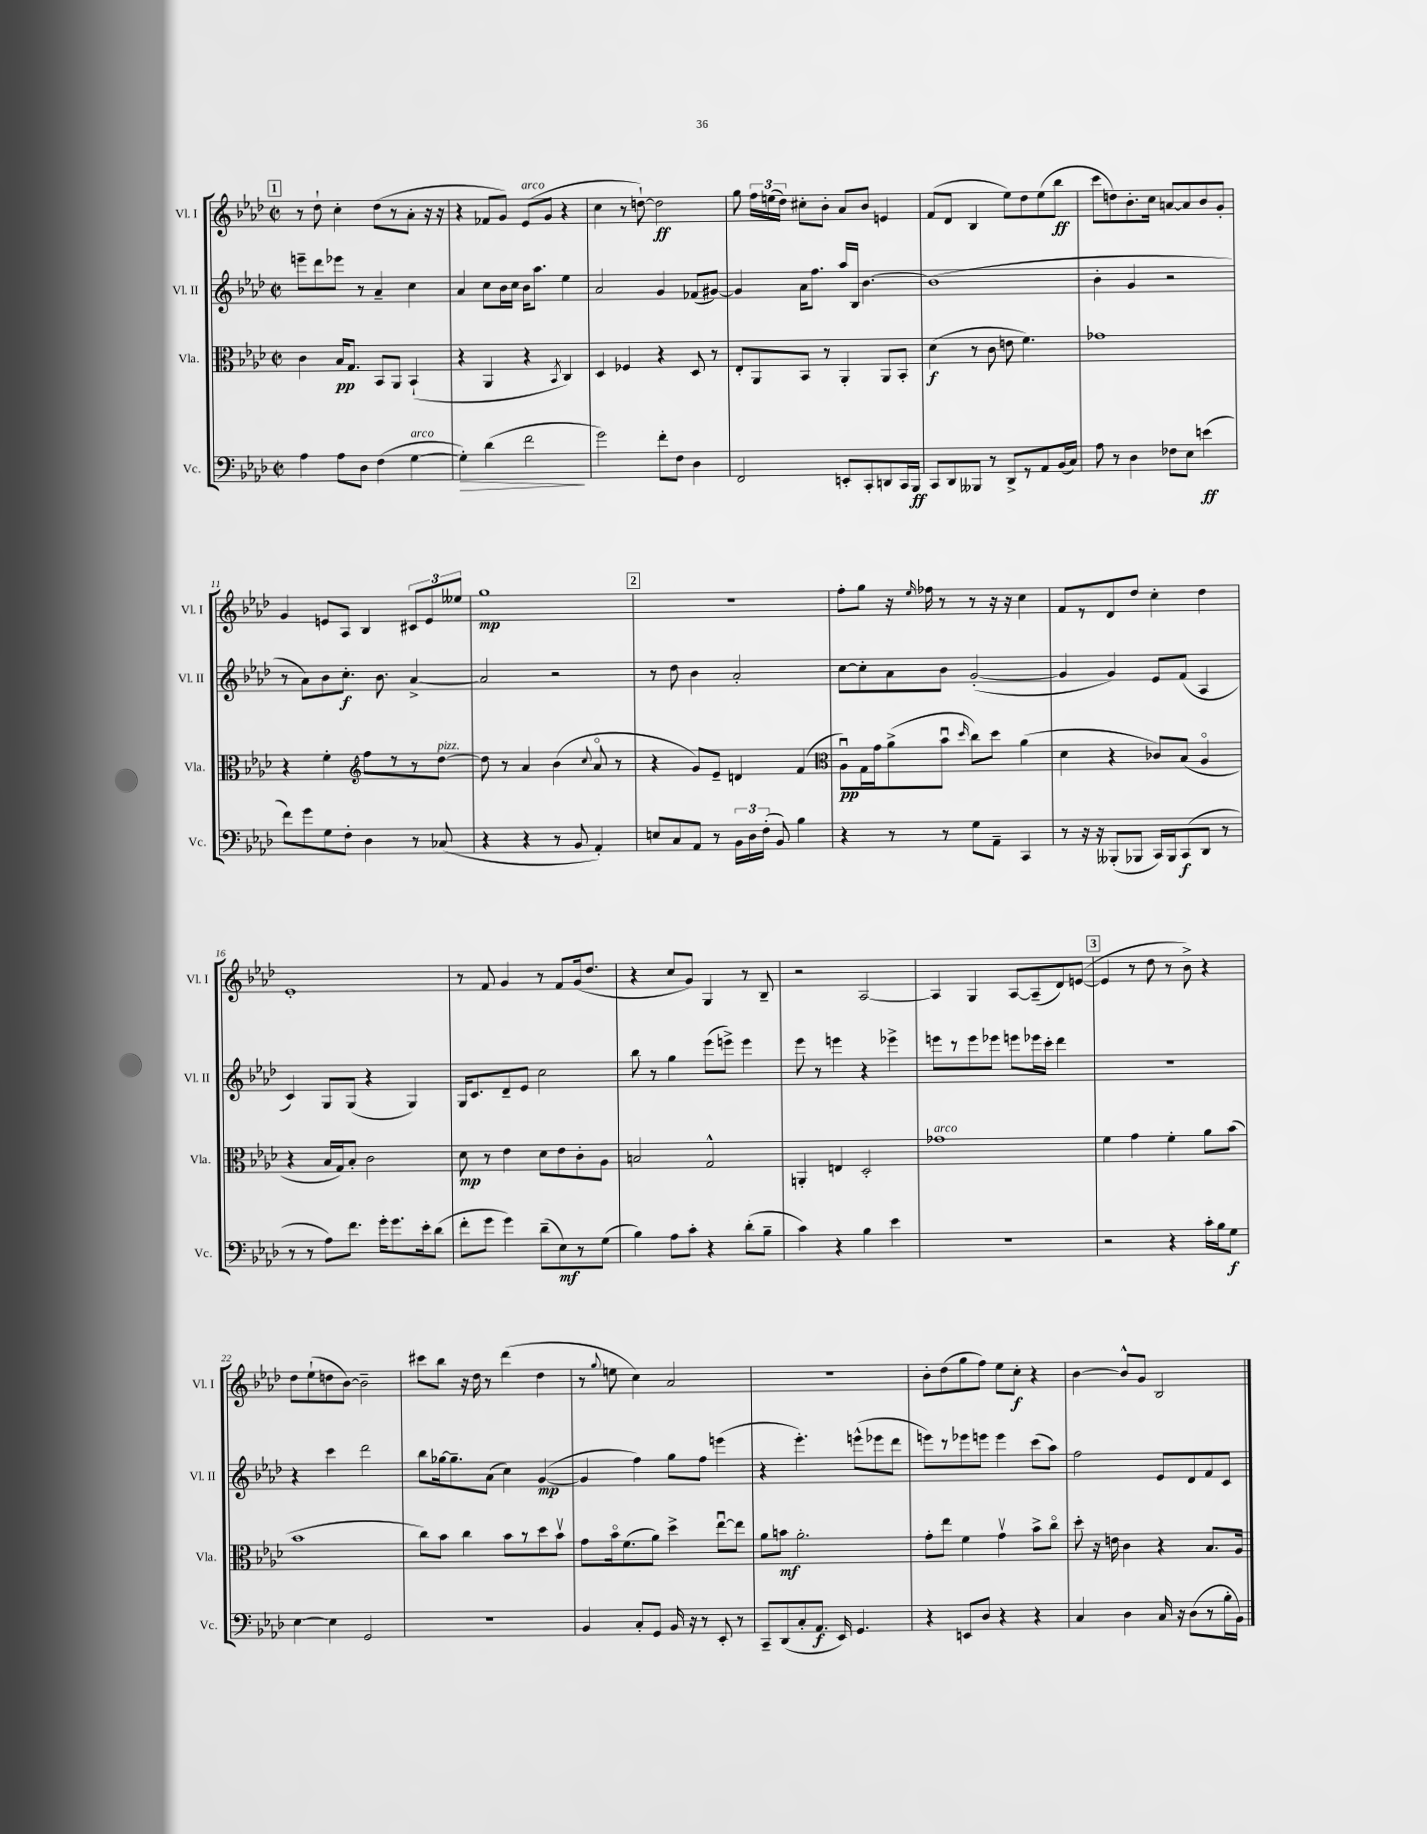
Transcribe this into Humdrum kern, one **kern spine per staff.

**kern	**kern	**kern	**kern
*staff4	*staff3	*staff2	*staff1
*clefF4	*clefC3	*clefG2	*clefG2
*k[b-e-a-d-]	*k[b-e-a-d-]	*k[b-e-a-d-]	*k[b-e-a-d-]
*M2/2	*M2/2	*M2/2	*M2/2
*met(c|)	*met(c|)	*met(c|)	*met(c|)
4A-	4c	8eee~	8r
.	.	8ddd-	8dd-`
8A-	16B-	8eee-	4cc'
.	8.G	.	.
8D-	.	8r	.
(4F	8BB-	4a-~	(8dd-
.	8AA-	.	8r
[4G	(4BB-`	4cc	8a-'
.	.	.	16r
.	.	.	16r
=	=	=	=
4G'])	4r	4a-	4r
(4d-	4AA-	8cc	8f-
.	.	16b-	8g)
.	.	16cc	.
2f	4r	16b-	(8e-
.	.	8.aa-	.
.	.	.	8g
.	8qBB-	.	.
.	4C)	4ee-	4r
=	=	=	=
2g)	4D-	2a-	4cc
.	4F-	.	8r
.	.	.	[8dd`)
8f'	4r	4g	2dd]
8F	.	.	.
4D-	8D-	(8f-	.
.	8r	[8g#)	.
=	=	=	=
2FF	8E-'	4g#]	8gg
.	8AA-	.	24ff
.	.	.	(24ee
.	.	.	24dd-)
.	8BB-	16a-	8cc#'
.	.	8.ff	.
.	8r	.	8b-'
8EE'	4AA-'	16aa-	8a-
.	.	16B-	.
8CC'	.	[4.b-	8b-
8DD	8AA-	.	4e
16CC	8BB-'	.	.
16BBB-	.	.	.
=	=	=	=
8CC	(4d-	(1b-]	(8f
8DD-	.	.	8d-
8BBB--	8r	.	4B-
8r	8c	.	.
8DD-^	8e	.	8ee-)
8r	4.f)	.	8dd-
8AA-	.	.	(8ee-
(16BB-	.	.	8bb-
16C)	.	.	.
=	=	=	=
8A-	1g-	4b-'	8ccc
8r	.	.	8dd)
4D-	.	4g	8.b-'
.	.	.	16cc
8F-	.	2r	[8a
8E-	.	.	8a]
(4e	.	.	8b-
.	.	.	8g'
=	=	=	=
8f)	4r	8r	4g
8g	.	8a-)	.
8G	4f'	8b-	8e
8F'	.	8.cc'	8A-
*	*clefG2	*	*
4D-	8ff	.	4B-
.	.	8.b-	.
.	8r	.	.
8r	8r	[4a-^	12c#
.	.	.	12e
(8C-	[8dd-	.	.
.	.	.	12ee--
=	=	=	=
4r	8dd-]	2a-]	1gg
.	8r	.	.
4r	4a-	.	.
8r	(4b-	2r	.
8BB-	.	.	.
.	8qqcc	.	.
4AA-')	8a-o	.	.
.	8r	.	.
=	=	=	=
8E	4r	8r	1r
8C	.	8dd-	.
8AA-	8g)	4b-	.
8r	8e-~	.	.
24BB-	4d	2a-'	.
24D-	.	.	.
(24F'	.	.	.
8BB-)	.	.	.
4B-	(4f	.	.
=	=	=	=
*	*clefC3	*	*
4r	8A-u)	[8cc	8ff'
.	16G	8cc']	8gg
.	16g	.	.
8r	(8a-^	8a-	16r
.	.	.	16qqee-
.	.	.	16ff-
8r	8b-u	8b-	8r
.	16qqdd-	.	.
8G	8cc)	([2g'	8r
8AA-~	8dd-	.	16r
.	.	.	16r
4CC	(4a-	.	4cc
=	=	=	=
8r	4d-	4g]	8f
16r	.	.	8r
16r	.	.	.
(8BBB--'	4r	4g)	8d-
8BBB-	.	.	8dd-
16CC)	8c-)	8e-	4cc'
16BBB-	.	.	.
(8CC	(8B-	(8f	.
8DD-	4A-o	4A-	4dd-
8r	.	.	.
=	=	=	=
8r	4r	4c)	1e-'
8r	.	.	.
8A-)	16B-	8G	.
.	16G)	.	.
8.f	8B-'	(8G	.
.	2c	4r	.
16g'	.	.	.
8.g	.	.	.
.	.	4G)	.
16e-'	.	.	.
(8d-	.	.	.
=	=	=	=
8f'	8d-	16G	8r
.	.	8.c	.
8g	8r	.	8f
4g)	4e-	8d-~	4g
.	.	8e-	.
(8d-~	8d-	2cc	8r
8E-)	8e-	.	8f
8r	8c'	.	(16g
.	.	.	8.dd-
(8G	8A-	.	.
=	=	=	=
4B-)	2B	8bb-	4r
.	.	8r	.
8A-	.	4gg	8cc
8c'	.	.	8g)
4r	2G^^	(8eee-	4G
.	.	8eee^)	.
(8d-'	.	4eee	8r
8B-~	.	.	8B-~
=	=	=	=
4c)	4AA'	8eee-	2r
.	.	8r	.
4r	4E	4eee	.
4B-	2D-'	4r	[2A-
4e-	.	4eee-^	.
=	=	=	=
1r	1g-	8eee	4A-]
.	.	8r	.
.	.	8eee	4G
.	.	8eee-	.
.	.	8eee	[8A-
.	.	16eee-	(8A-~]
.	.	16ccc'	.
.	.	4ddd-	8d-)
.	.	.	([8e
=	=	=	=
2r	4f	1r	4e]
.	4g	.	8r
.	.	.	8dd-
4r	4f'	.	8r
.	.	.	8b-^)
16c'	8a-	.	4r
16B-	.	.	.
8G	(8b-	.	.
=	=	=	=
[4E-	1b-	4r	8dd-
.	.	.	(8ee-`
4E-]	.	4ccc	8dd
.	.	.	[8b-)
2GG	.	2ddd-	2b-~]
=	=	=	=
1r	8cc)	8bb-	8ccc#
.	8b-	[16gg-	8bb-
.	.	8.gg-~]	.
.	4cc	.	16r
.	.	.	16dd-
.	.	(8a-	8r
.	8b-	4cc)	(4ddd-
.	8r	.	.
.	8dd-	([4g	4dd-
.	8b-v	.	.
=	=	=	=
4BB-	8g	4g]	8r
.	.	.	8qqgg
.	16b-o	.	8ee
.	(8.f	.	.
8C'	.	4ff)	4cc)
8GG	8a-)	.	.
16BB-	4dd-^	8gg	2a-
16r	.	.	.
8r	.	8ff	.
8EE-'	[8ee-u	(4eee	.
8r	8ee-]	.	.
=	=	=	=
8CC~	8a-	4r	1r
(8DD-	8b	.	.
8C'	2.a-'	4.eee-')	.
8.AA-	.	.	.
16EE-)	.	.	.
4.GG	.	(8eee^^	.
.	.	8eee-	.
.	.	8ddd-	.
=	=	=	=
4r	8g'	8eee)	8b-'
.	8ee-	8r	(8dd-
8EE	4f	8eee-	8gg
8D-	.	8eee	8ff)
4r	4gv	4eee	8ee-
.	.	.	8cc'
4r	8b-^	(8ccc	4r
.	8cco	8aa-)	.
=	=	=	=
4C	8dd-'	2ff	[4b-
.	16r	.	.
.	16e	.	.
4D-	4c	.	8b-^^]
.	.	.	8g
16C	4r	8e-	2B-
16r	.	.	.
(8D-	.	8d-	.
8r	8.B-	8f	.
16B-'	.	8c	.
16BB-)	16A-	.	.
==	==	==	==
*-	*-	*-	*-
